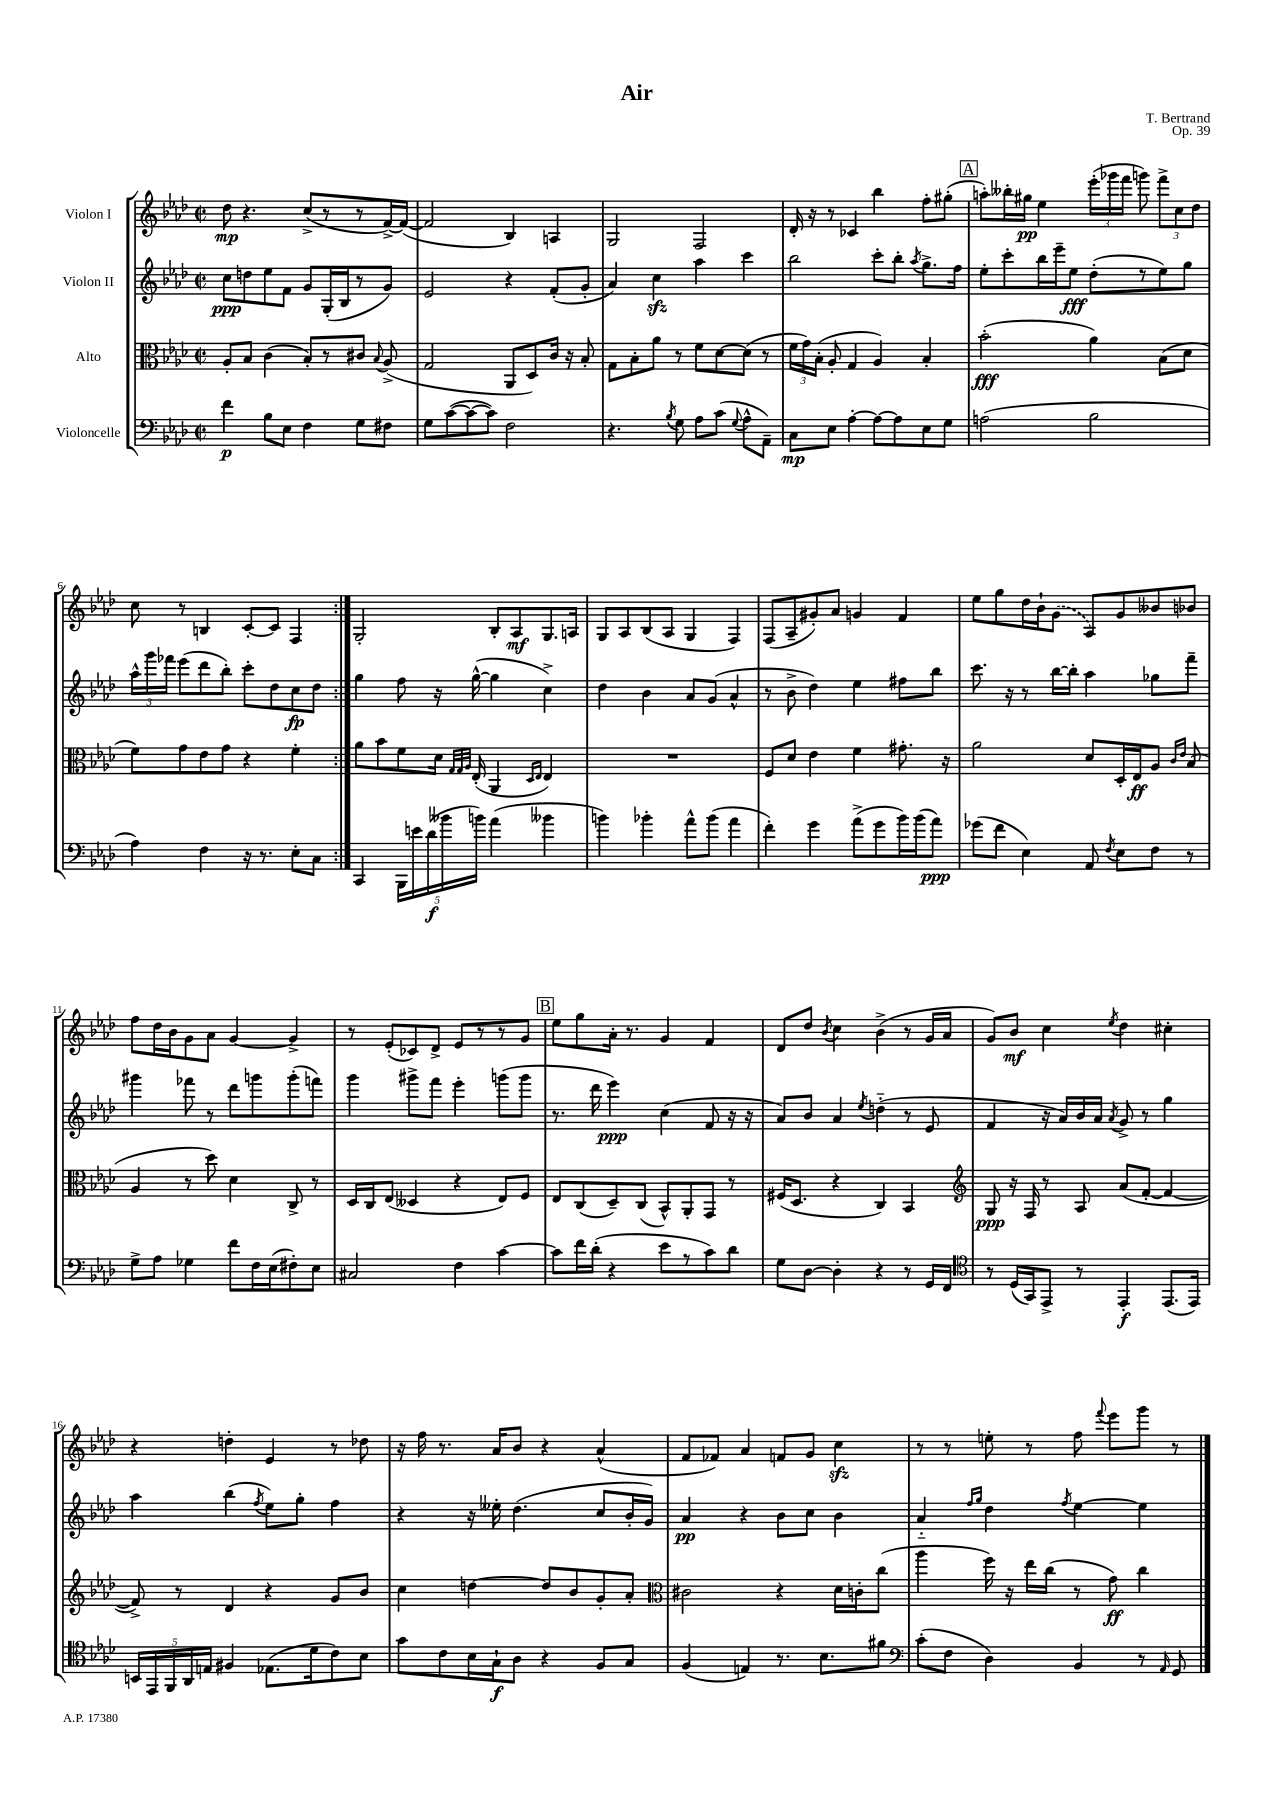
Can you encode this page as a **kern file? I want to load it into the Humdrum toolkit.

**kern	**kern	**kern	**kern
*staff4	*staff3	*staff2	*staff1
*clefF4	*clefC3	*clefG2	*clefG2
*k[b-e-a-d-]	*k[b-e-a-d-]	*k[b-e-a-d-]	*k[b-e-a-d-]
*M2/2	*M2/2	*M2/2	*M2/2
*met(c|)	*met(c|)	*met(c|)	*met(c|)
4f	8A-'	8cc	8dd-
.	8B-	8dd	4.r
8B-	(4c	8ee-	.
8E-	.	8f	.
4F	8B-')	8g	(8cc^
.	8r	(16G'	8r
.	.	16B-	.
8G	8c#	8r	8r
.	8qqB-	.	.
8F#	(8A-^	8g)	[16f^)
.	.	.	(16f_
=	=	=	=
8G	2G	2e-	2f]
([8c	.	.	.
8c_	.	.	.
8c])	.	.	.
2F	8AA-	4r	4B-)
.	8D-)	.	.
.	16c	(8f'	4A
.	16r	.	.
.	8B-'	8g'	.
=	=	=	=
4.r	8G	4a-)	2G
.	8B-'	.	.
.	8a-	4cc	.
8qB-	.	.	.
8G	8r	.	.
8A-	8f	4aa-	2F
(8c	[8d-	.	.
8qqG	.	.	.
8A-^^	(8d-]	4ccc	.
8AA-~)	8r	.	.
=	=	=	=
8C	24f	2bb-	16d-'
.	24g)	.	.
.	.	.	16r
.	(24B-'	.	.
8E-	8A-'	.	8r
[4A-'	4G	.	4c-
8A-_	4A-)	8ccc'	4bb-
8A-]	.	8bb-'	.
.	.	8qaa-	.
8E-	4B-'	8.gg^	8ff'
8G	.	.	(8gg#'
.	.	16ff	.
=	=	=	=
(2A	(2b-'	8ee-'	8aa')
.	.	8ccc'	16bb--'
.	.	.	16gg#
.	.	16bb-	4ee-
.	.	16eee-~	.
.	.	8ee-	.
2B-	4a-)	(8dd-'	(24eee-'
.	.	.	24ggg-
.	.	.	24fff
.	.	8r	8ggg)
.	(8B-	8ee-)	12fff^
.	.	.	12cc
.	8d-	8gg	.
.	.	.	12dd-
=	=	=	=
4A-)	8f)	24aa-^^	8cc
.	.	24ggg	.
.	.	24fff-	.
.	8g	(8eee-	8r
4F	8e-	8ddd-	4B
.	8g	8bb-')	.
16r	4r	8ccc'	[8c'
8.r	.	.	.
.	.	8dd-	8c]
8E-'	4f'	8cc	4F
8C	.	8dd-	.
=:|!	=:|!	=:|!	=:|!
4CC	8a-	4gg	2G'
.	8b-	.	.
20BBB-	8f	8ff	.
20e	.	.	.
(20d-	.	.	.
.	16d-	16r	.
20b--	.	.	.
.	32qqG	.	.
.	32qqG	.	.
.	32qqA-	.	.
.	(16E-'	([16gg^^	.
20b)	.	.	.
(4a-	4AA-	4gg]	8B-'
.	.	.	8A-
.	16qqD-	.	.
.	16qqE-	.	.
4b--	4E-)	4cc^)	8.G
.	.	.	16A
=	=	=	=
4b)	1r	4dd-	8G
.	.	.	8A-
4b-'	.	4b-	(8B-
.	.	.	8A-
8a-^^	.	8a-	4G
(8b-	.	(8g	.
4a-	.	4a-^^	4F)
=	=	=	=
4f')	8F	8r	(8F
.	8d-	8b-^	8A-~
4g	4e-	4dd-)	8g#')
.	.	.	8a-
(8a-^	4f	4ee-	4g
8g	.	.	.
16b-)	8.g#'	8ff#	4f
(16b-	.	.	.
8a-)	.	8bb-	.
.	16r	.	.
=	=	=	=
(8g-	2a-	8.ccc	8ee-
8f	.	.	8gg
.	.	16r	.
4E-)	.	8r	16dd-
.	.	.	16b-`
.	.	[16bb-	(8g
.	.	16bb-']	.
8AA-	8d-	4aa-	8A-)
8qF	.	.	.
8E-	16D-'	.	8g
.	16E-	.	.
8F	8A-	8gg-	8b--
.	16qqc	.	.
.	16qqe-	.	.
8r	(8B-	8fff~	8b-
=	=	=	=
8G^	4A-	4ggg#	8ff
8A-	.	.	16dd-
.	.	.	16b-
4G-	8r	8fff-	8g
.	8dd-)	8r	8a-
8f	4d-	8ddd-	[4g
16F	.	8ggg	.
(16E-	.	.	.
8F#')	8C^	(8ggg'	4g^]
8E-	8r	8fff)	.
=	=	=	=
2C#	16D-	4ggg	8r
.	16C	.	.
.	(8E-	.	(8e-'
.	4D--	8ggg#^	8c-)
.	.	8fff	8d-^
4F	4r	4eee-'	8e-
.	.	.	8r
[4c	8E-)	(8ggg	8r
.	8F	8ggg	8g
=	=	=	=
8c]	8E-	8.r	8ee-
16f	(8C	.	8gg
(16d-'	.	16ddd-	.
4r	8D-~)	4eee-)	16a-'
.	.	.	8.r
.	(8C	.	.
8e-	8BB-^^)	(4cc	4g
8r	8AA-'	.	.
8c)	8GG	8f	4f
8d-	8r	16r	.
.	.	16r	.
=	=	=	=
8G	(16F#	8a-)	8d-
.	8.D-	.	.
[8D-	.	8b-	8dd-
.	.	.	8qb-
4D-']	4r	4a-	4cc
.	.	8qee-	.
4r	4C)	(4dd'~	(4b-^
8r	4BB-	8r	8r
16GG	.	8e-	16g
16FF	.	.	16a-
=	=	=	=
*clefC4	*clefG2	*	*
8r	8G	4f	8g)
(16D-	16r	.	8b-
16GG)	16F	.	.
8EE-^	8r	16r	4cc
.	.	16a-)	.
8r	8A-	16b-	.
.	.	16a-	.
.	.	8qa-	8qee-
4EE-'	(8a-	8g^	4dd-
.	[8f'	8r	.
(8.EE-	4f_	4gg	4cc#'
16EE-)	.	.	.
=	=	=	=
20BB	8f^])	4aa-	4r
20EE-	.	.	.
20FF	.	.	.
.	8r	.	.
20AA-	.	.	.
20E	.	.	.
4F#	4d-	(4bb-	4dd'
.	.	8qff	.
(8.E-	4r	8ee-)	4e-
.	.	8gg'	.
16d-	.	.	.
8c)	8g	4ff	8r
8B-	8b-	.	8dd-
=	=	=	=
8g	4cc	4r	16r
.	.	.	16ff
8c	.	.	8.r
16B-	[4dd	16r	.
16G`	.	16ee--'	16a-
8A-	.	(4.dd-	8b-
4r	8dd]	.	4r
.	8b-	.	.
8F	8g'	8cc	(4a-^^
8G	8a-'	16b-'	.
.	.	16g)	.
=	=	=	=
*	*clefC3	*	*
(4F	2c#	4a-	8f
.	.	.	8f-)
4E)	.	4r	4a-
8.r	4r	8b-	8f
.	.	8cc	8g
8.B-	.	.	.
.	16d-	4b-	4cc
.	16c'	.	.
8f#	(8cc	.	.
=	=	=	=
*clefF4	*	*	*
(8c'	4aa-	4a-'~	8r
8F	.	.	8r
.	.	16qqff	.
.	.	16qqgg	.
4D-)	16ff)	4dd-	8ee'
.	16r	.	.
.	16ee-	.	8r
.	(16cc	.	.
.	.	8qff	.
4BB-	8r	[4ee-	8ff
.	.	.	8qqfff
.	8g)	.	8eee-
8r	4cc	4ee-]	8ggg
16qqAA-	.	.	.
8GG	.	.	8r
==	==	==	==
*-	*-	*-	*-
